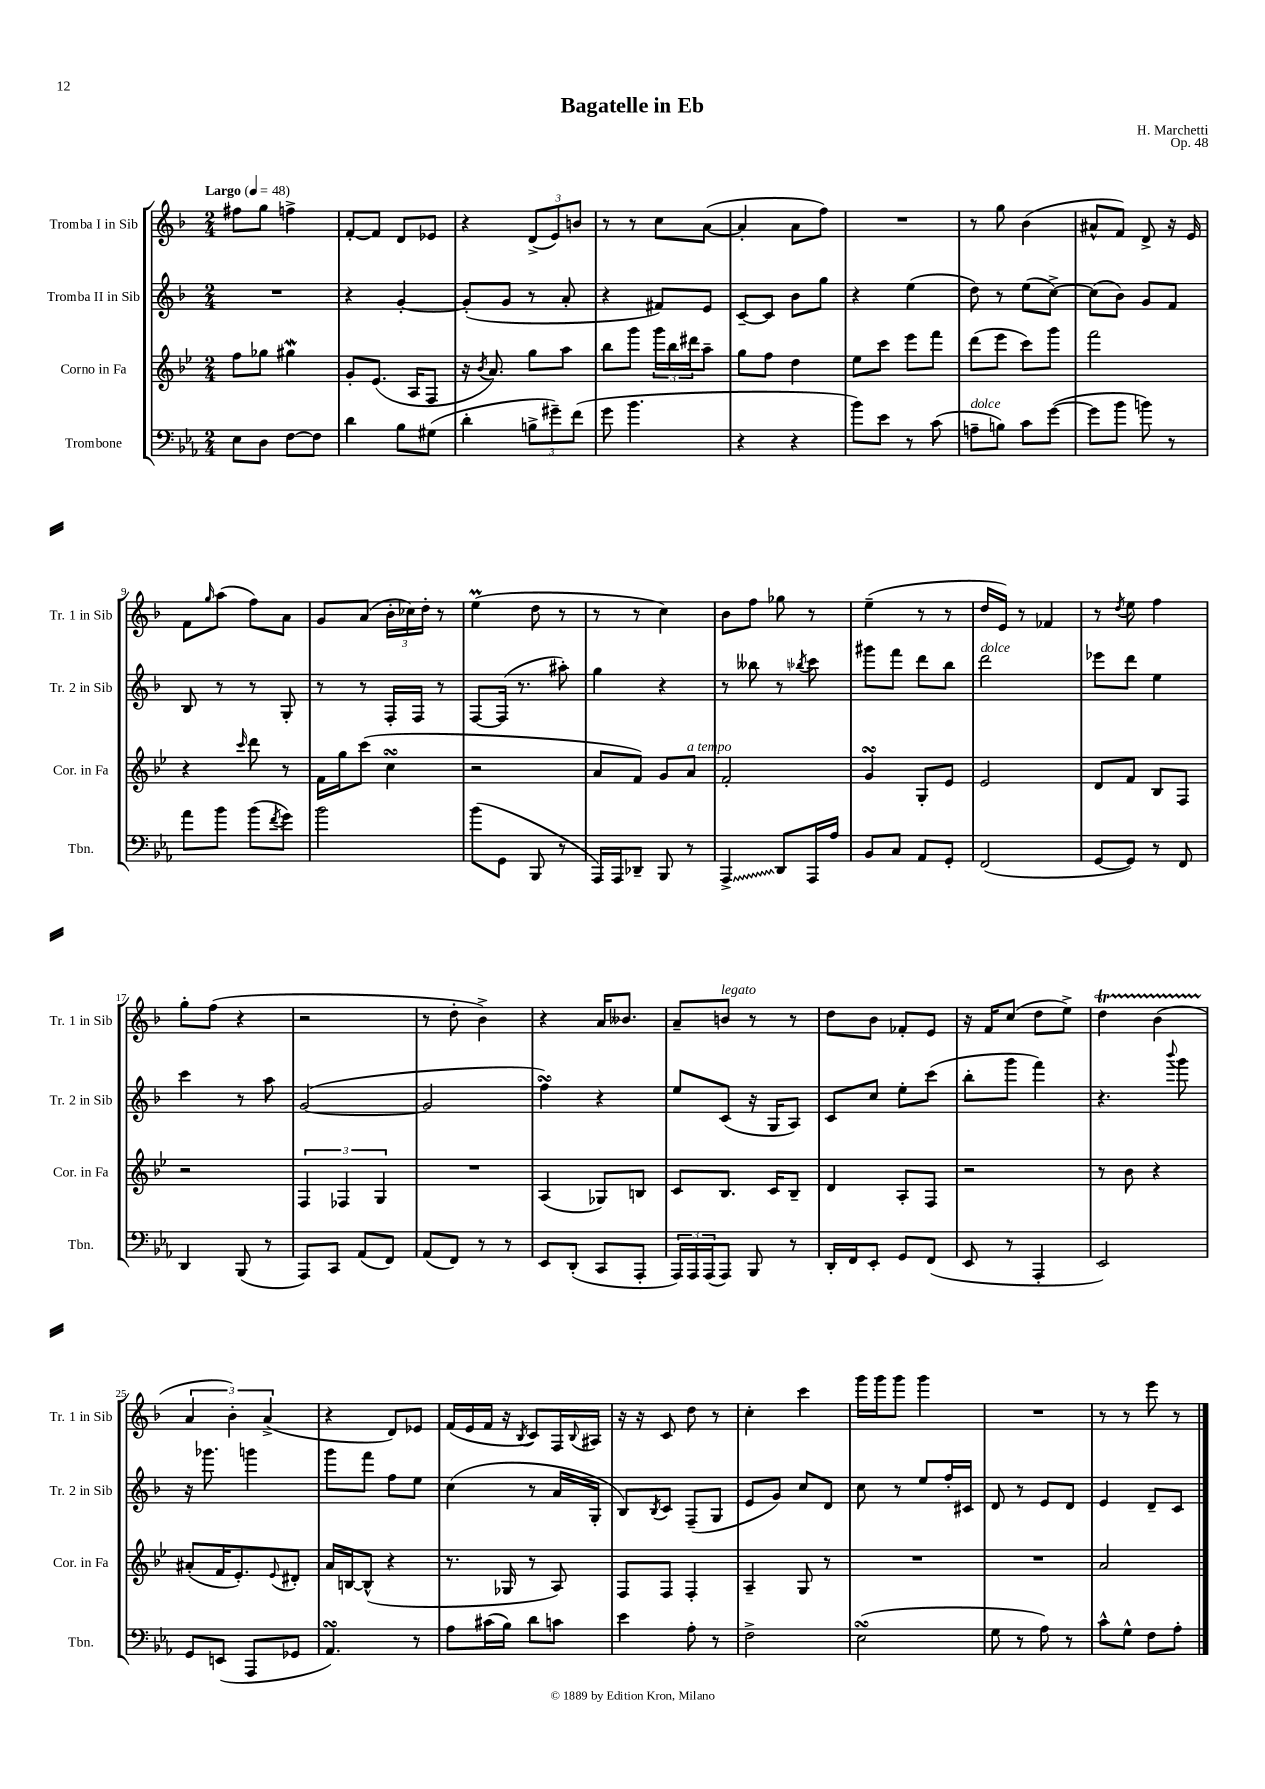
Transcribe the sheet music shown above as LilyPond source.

\header { title = "Bagatelle in Eb" composer = "H. Marchetti" opus = "Op. 48" }
<<
\new StaffGroup <<
\new Staff = "s0" \with { instrumentName = "Tromba I in Sib" shortInstrumentName = "Tr. 1 in Sib" } {
    \clef treble \key f \major \numericTimeSignature \time 2/4 \tempo "Largo" 4 = 48
    fis''8 g''8 f''4-> |
    f'8~-. f'8 d'8 ees'8 |
    r4 \tuplet 3/2 { d'8->( e'8) b'8 } |
    r8 r8 c''8 a'8~( |
    a'4-. a'8 f''8) |
    R2 |
    r8 g''8 bes'4( |
    ais'8-^ f'8) d'8-> r16 e'16 |
    f'8 \grace { g''16 } a''8( f''8) a'8 |
    g'8 a'8( \tuplet 3/2 { bes'16-. ces''16) d''16-. } r8 |
    e''4\prall( d''8 r8 |
    r8 r8 c''4) |
    bes'8 f''8 ges''8 r8 |
    e''4--( r8 r8 |
    d''16 e'16) r8 fes'4 |
    r8 \acciaccatura { d''8 } e''8 f''4 |
    g''8-. f''8( r4 |
    r2 |
    r8 d''8-. bes'4->) |
    r4 a'16 beses'8. |
    a'8-- b'8^\markup { \italic "legato" } r8 r8 |
    d''8 bes'8 fes'8-. e'8 |
    r16 f'16 c''8( d''8 e''8->) |
    d''4\startTrillSpan bes'4( |
    \tuplet 3/2 { a'4\stopTrillSpan bes'4-.) a'4->( } |
    r4 d'8) ees'8 |
    f'16( e'16 f'16 r16 \acciaccatura { bes8 } c'8) f16 \appoggiatura { bes8 } ais16 |
    r16 r16 c'8 d''8 r8 |
    c''4-. c'''4 |
    g'''16 g'''16 g'''8 g'''4 |
    R2 |
    r8 r8 e'''8 r8 \bar "|." |
}
\new Staff = "s1" \with { instrumentName = "Tromba II in Sib" shortInstrumentName = "Tr. 2 in Sib" } {
    \clef treble \key f \major \numericTimeSignature \time 2/4
    R2 |
    r4 g'4~-. |
    g'8-.( g'8 r8 a'8-. |
    r4 fis'8) e'8 |
    c'8~-- c'8 bes'8 g''8 |
    r4 e''4( |
    d''8) r8 e''8( c''8~->) |
    c''8( bes'8) g'8 f'8 |
    bes8 r8 r8 g8-. |
    r8 r8 f16-. f16 r8 |
    f8~ f16( r8. ais''8-.) |
    g''4 r4 |
    r8 beses''8 r8 \acciaccatura { bes''8 } c'''8 |
    gis'''8 f'''8 d'''8 bes''8 |
    d'''2^\markup { \italic "dolce" } |
    ees'''8 d'''8 e''4 |
    c'''4 r8 a''8 |
    g'2~( |
    g'2 |
    f''4\turn) r4 |
    e''8 c'8( r16 g16 a8) |
    c'8 c''8 e''8-. c'''8( |
    bes''8-. g'''8 f'''4) |
    r4. \appoggiatura { bes'''8 } g'''8 |
    r16 ges'''8. g'''4 |
    g'''8 f'''8 f''8 e''8 |
    c''4( r8 a'16 g16-. |
    bes8) \acciaccatura { bes8 } c'8 f8--( g8 |
    e'8 g'8) c''8 d'8 |
    c''8 r8 e''8 f''16-. cis'16 |
    d'8 r8 e'8 d'8 |
    e'4 d'8-- c'8 \bar "|." |
}
\new Staff = "s2" \with { instrumentName = "Corno in Fa" shortInstrumentName = "Cor. in Fa" } {
    \clef treble \key bes \major \numericTimeSignature \time 2/4
    f''8 ges''8 gis''4\mordent |
    g'8-. ees'8.( a16 f8 |
    r16 \acciaccatura { bes'8 } a'8.) g''8 a''8 |
    bes''8 g'''8 \tuplet 3/2 { g'''16 bes''16 dis'''16 } a''8-- |
    g''8 f''8 d''4 |
    ees''8 c'''8 ees'''8 f'''8 |
    d'''8( ees'''8 c'''8) g'''8 |
    f'''2 |
    r4 \grace { c'''16 } d'''8 r8 |
    f'16 g''16 c'''8( c''4\turn |
    r2 |
    a'8 f'8) g'8 a'8^\markup { \italic "a tempo" } |
    f'2-. |
    g'4\turn g8-. ees'8 |
    ees'2 |
    d'8 f'8 bes8 f8 |
    r2 |
    \tuplet 3/2 { f4 fes4 g4 } |
    R2 |
    a4( ges8) b8 |
    c'8 bes8. c'16 bes8-- |
    d'4 a8-. f8 |
    r2 |
    r8 bes'8 r4 |
    ais'8-.( f'16 ees'8.-.) \appoggiatura { ees'8 } dis'8-. |
    a'16 b16~ b8-^( r4 |
    r8. ges16 r8 a8) |
    f8 f8 f4-. |
    a4-- g8 r8 |
    R2 |
    R2 |
    a'2 \bar "|." |
}
\new Staff = "s3" \with { instrumentName = "Trombone" shortInstrumentName = "Tbn." } {
    \clef bass \key ees \major \numericTimeSignature \time 2/4
    ees8 d8 f8~ f8 |
    d'4 bes8 gis8( |
    d'4-. \tuplet 3/2 { b8-> gis'8--) f'8( } |
    g'8 bes'4. |
    r4 r4 |
    bes'8) ees'8 r8 c'8( |
    a8--^\markup { \italic "dolce" } b8) c'8 g'8~( |
    g'8 bes'8 b'8) r8 |
    aes'8 bes'8 bes'8( \acciaccatura { f'8 } g'8) |
    bes'2 |
    bes'8( g,8 bes,,8 r8 |
    aes,,16) aes,,16 des,8-- bes,,8 r8 |
    \once \override Glissando.style = #'zigzag aes,,4->\glissando d,8 aes,,16 aes16 |
    bes,8 c8 aes,8 g,8-. |
    f,2( |
    g,8~ g,8) r8 f,8 |
    d,4 bes,,8( r8 |
    aes,,8) c,8 aes,8( f,8) |
    aes,8( f,8) r8 r8 |
    ees,8 d,8-.( c,8 aes,,8-. |
    \tuplet 3/2 { aes,,16) aes,,16 aes,,16( } aes,,8) bes,,8 r8 |
    d,16-. f,16 ees,8-. g,8 f,8( |
    ees,8 r8 aes,,4-. |
    ees,2) |
    g,8 e,8( aes,,8 ges,8 |
    aes,4.\turn) r8 |
    aes8 cis'16( bes16) d'8 c'8 |
    ees'4 aes8-. r8 |
    f2-> |
    ees2\turn( |
    g8 r8 aes8) r8 |
    c'8-^ g8-^ f8 aes8-. \bar "|." |
}
>>
>>
